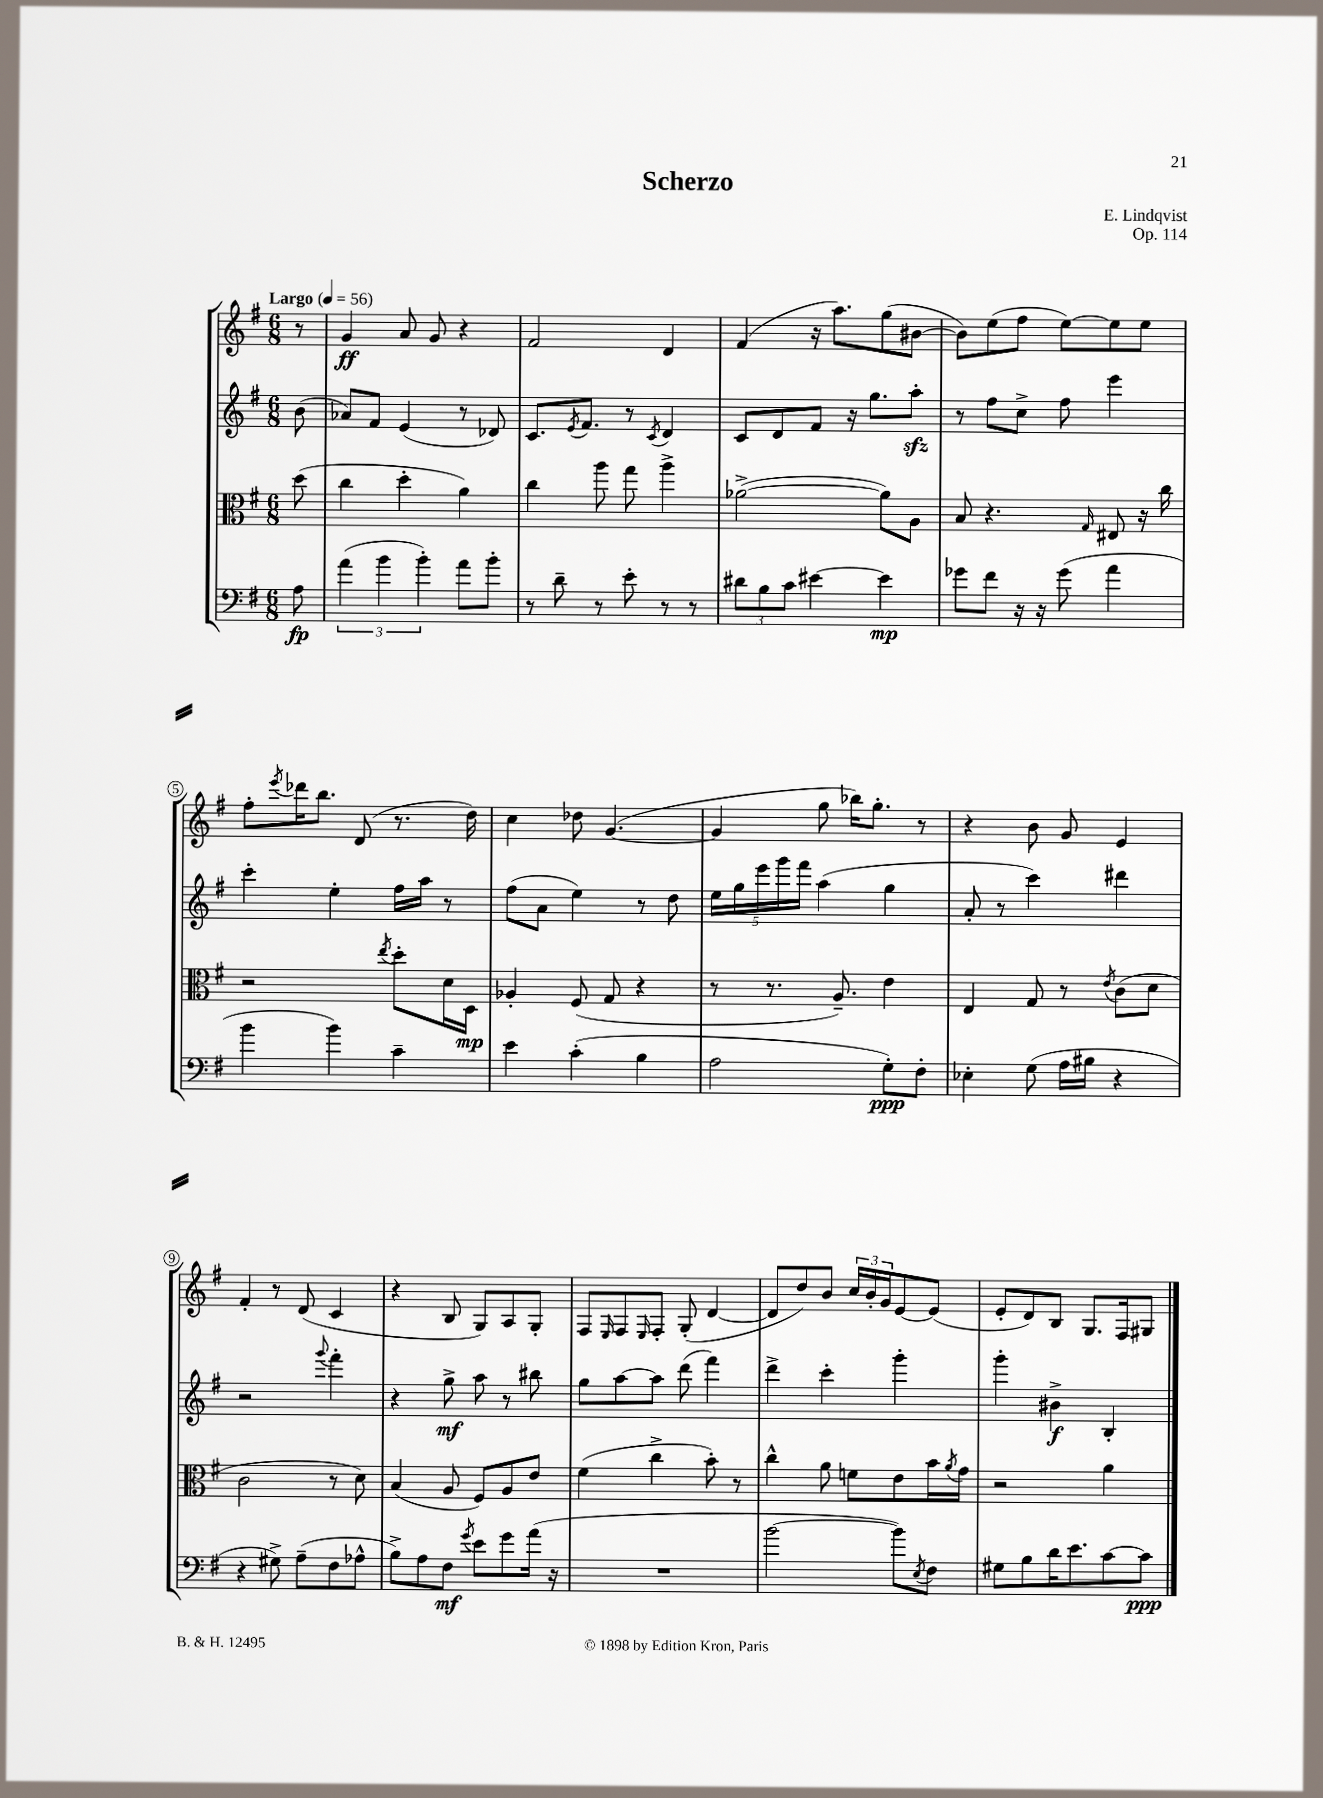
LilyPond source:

\header { title = "Scherzo" composer = "E. Lindqvist" opus = "Op. 114" }
<<
\new StaffGroup <<
\new Staff = "s0" {
    \clef treble \key g \major \numericTimeSignature \time 6/8 \partial 8 \tempo "Largo" 4 = 56
    r8 |
    g'4\ff a'8 g'8 r4 |
    fis'2 d'4 |
    fis'4( r16 a''8.) g''8( bis'8~ |
    bis'8) e''8( fis''8 e''8~) e''8 e''8 |
    fis''8-. \acciaccatura { e'''8 } des'''16 b''8. d'8( r8. d''16) |
    c''4 des''8 g'4.~( |
    g'4 g''8 bes''16) g''8.-. r8 |
    r4 b'8 g'8 e'4 |
    fis'4-. r8 d'8( c'4 |
    r4 b8 g8) a8 g8-. |
    fis8 \grace { e16 } fis8 \grace { e16 } fis8-. g8-.( d'4~ |
    d'8 d''8) b'8 \tuplet 3/2 { c''16 b'16-. g'16 } e'8~ e'8( |
    e'8-. d'8) b8 g8. fis16 gis8 \bar "|." |
}
\new Staff = "s1" {
    \clef treble \key g \major \numericTimeSignature \time 6/8 \partial 8
    b'8( |
    aes'8) fis'8 e'4( r8 des'8) |
    c'8. \acciaccatura { e'8 } fis'8. r8 \acciaccatura { c'8 } d'4 |
    c'8 d'8 fis'8 r16 g''8. a''8-.\sfz |
    r8 fis''8 c''8-> fis''8 e'''4 |
    c'''4-. e''4-. fis''16 a''16 r8 |
    fis''8( a'8 e''4) r8 d''8 |
    \tuplet 5/4 { e''16 g''16 e'''16 g'''16 fis'''16 } a''4( g''4 |
    a'8-. r8 c'''4) dis'''4 |
    r2 \appoggiatura { g'''8 } fis'''4-. |
    r4 g''8->\mf a''8 r8 bis''8 |
    g''8 a''8~ a''8 d'''8( fis'''4) |
    d'''4-> c'''4-. g'''4-. |
    g'''4-. bis'4->\f b4-. \bar "|." |
}
\new Staff = "s2" {
    \clef alto \key g \major \numericTimeSignature \time 6/8 \partial 8
    d''8( |
    c''4 d''4-. a'4) |
    c''4 a''8 g''8 a''4-> |
    aes'2~->( aes'8) a8 |
    b8 r4. \grace { g16 } eis8 r16 c''16 |
    r2 \acciaccatura { e''8 } d''8-. d'16 d16\mp |
    aes4-. fis8( g8 r4 |
    r8 r8. a8.--) e'4 |
    e4 g8 r8 \acciaccatura { e'8 } c'8( d'8 |
    c'2 r8 d'8) |
    b4( a8 fis8) a8 e'8 |
    fis'4( c''4-> b'8-.) r8 |
    c''4-^ a'8 f'8 e'8 b'16 \acciaccatura { a'8 } g'16 |
    r2 a'4 \bar "|." |
}
\new Staff = "s3" {
    \clef bass \key g \major \numericTimeSignature \time 6/8 \partial 8
    a8\fp |
    \tuplet 3/2 { a'4( b'4 b'4-.) } a'8 b'8-. |
    r8 d'8-- r8 e'8-. r8 r8 |
    \tuplet 3/2 { dis'8 b8 c'8 } eis'4~ eis'4\mp |
    ges'8 fis'8 r16 r16 ges'8( a'4 |
    b'4 b'4) c'4-- |
    e'4 c'4-.( b4 |
    a2 g8-.\ppp) fis8-. |
    ees4-. g8( a16 bis16 r4 |
    r4 gis8->) a8--( fis8 aes8-^ |
    b8->) a8 fis8\mf \acciaccatura { g'8 } e'8 g'8 a'16( r16 |
    R2. |
    b'2~ b'8) \acciaccatura { e8 } fis8 |
    gis8 b8 d'16 e'8. c'8~ c'8\ppp \bar "|." |
}
>>
>>
\layout { \context { \Score \override BarNumber.stencil = #(make-stencil-circler 0.1 0.3 ly:text-interface::print) } }
